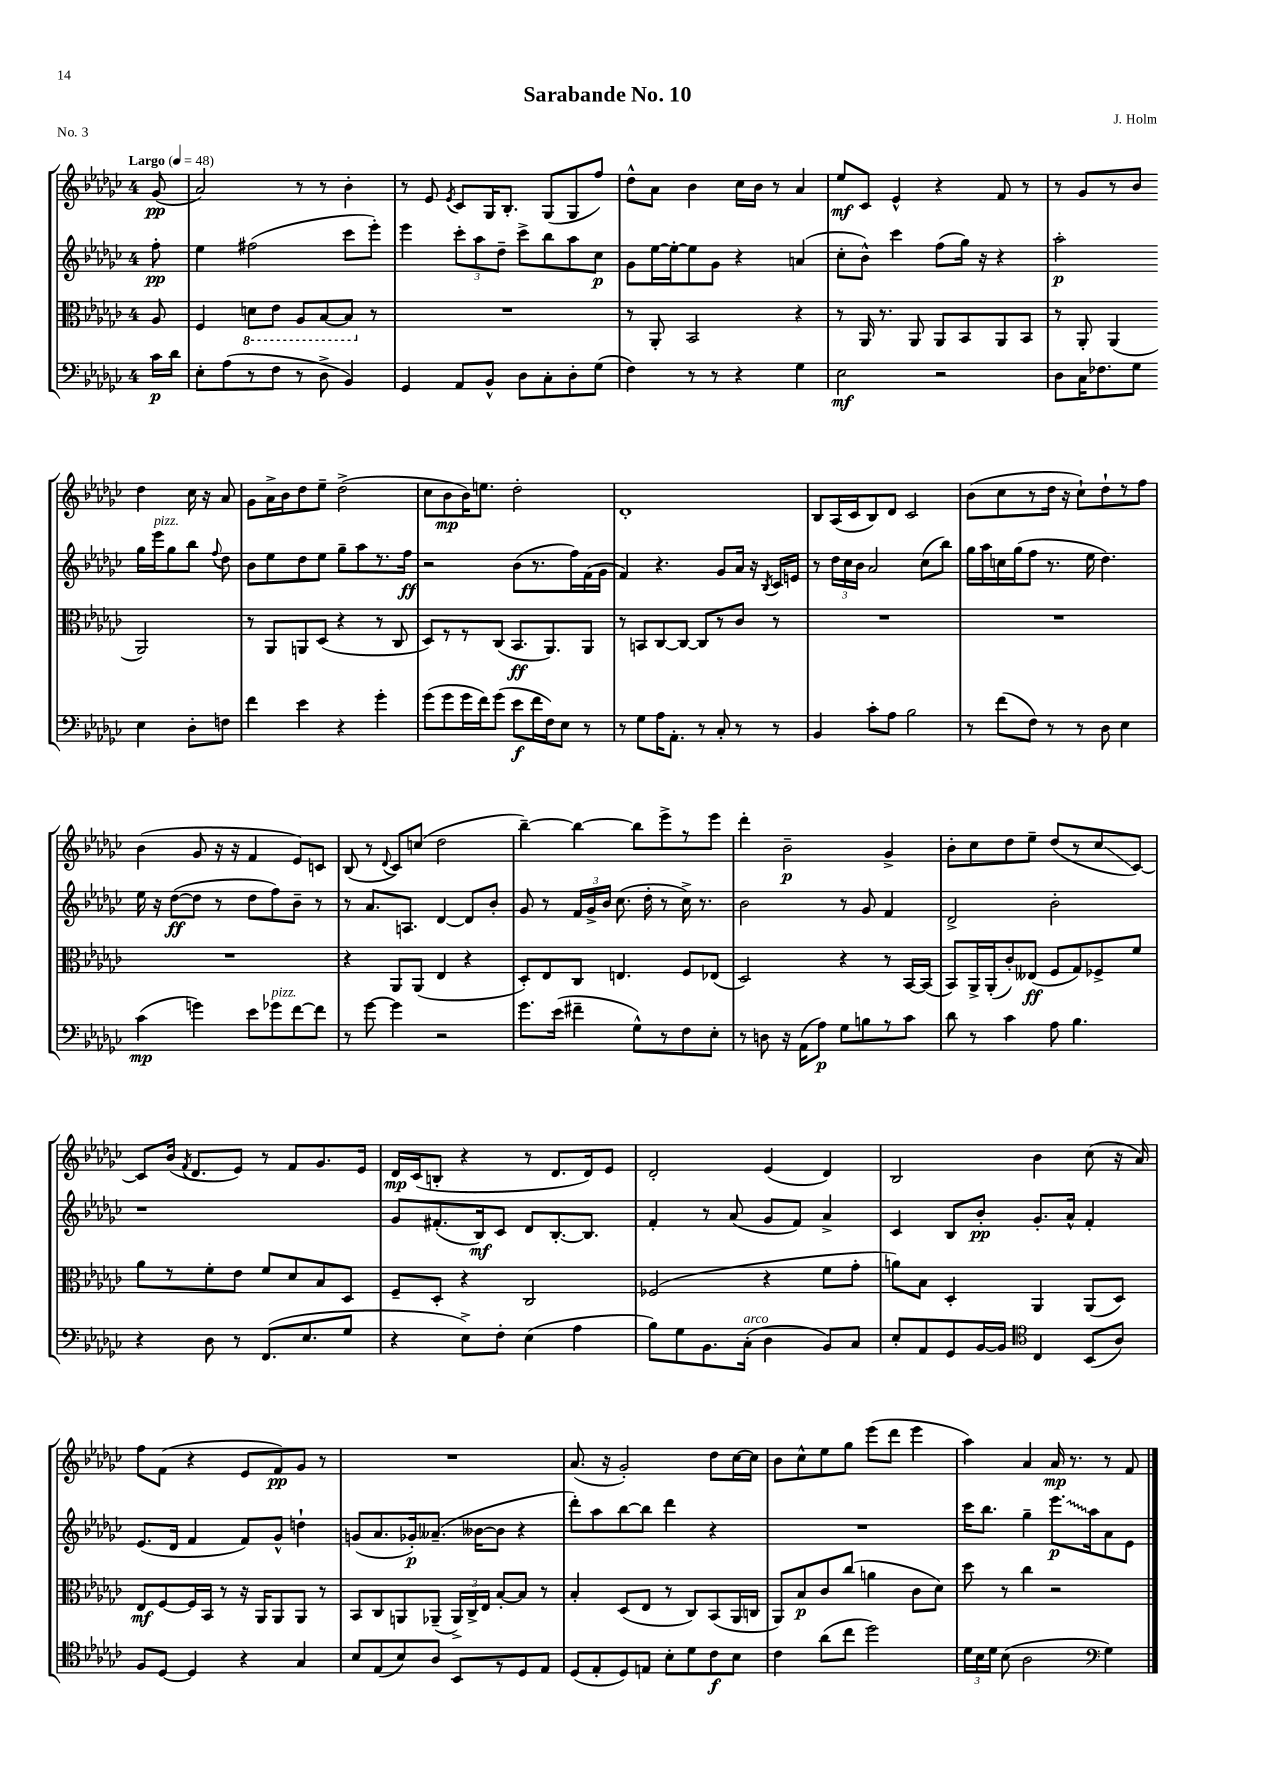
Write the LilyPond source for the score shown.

\header { title = "Sarabande No. 10" composer = "J. Holm" piece = "No. 3" }
<<
\new StaffGroup <<
\new Staff = "s0" {
    \clef treble \key ges \major \once \override Staff.TimeSignature.style = #'single-digit \time 4/4 \partial 8 \tempo "Largo" 4 = 48
    \autoBeamOff ges'8\pp( |
    aes'2) r8 r8 bes'4-. |
    r8 ees'8 \acciaccatura { ees'8 } ces'8[ ges16 bes8.]-. ges8[( ges8 f''8]) |
    des''8[-^ aes'8] bes'4 ces''16[ bes'16] r8 aes'4 |
    ees''8[\mf ces'8] ees'4-^ r4 f'8 r8 |
    r8 ges'8[ r8 bes'8] des''4 ces''16 r16 aes'8 |
    ges'8[ aes'16-> bes'16 des''8 ees''8]-- des''2->( |
    ces''8[ bes'8\mp bes'16) e''8.] des''2-. |
    des'1-. |
    bes8[ aes16( ces'16 bes8) des'8] ces'2 |
    bes'8[( ces''8 r8 des''16] r16 ces''8[-!) des''8-! r8 f''8] |
    bes'4( ges'8 r16 r16 f'4 ees'8[) c'8] |
    bes8( r8 \appoggiatura { des'8 } ces'8[) c''8]( des''2 |
    bes''4~--) bes''4~ bes''8[ ees'''8-> r8 ees'''8] |
    des'''4-. bes'2--\p ges'4-> |
    bes'8[-. ces''8 des''8 ees''8]-- des''8[( r8 ces''8\glissando ces'8]~) |
    ces'8[ bes'16]( \acciaccatura { f'8 } des'8.[ ees'8]) r8 f'8[ ges'8. ees'16] |
    des'16[\mp ces'16( b8]-. r4 r8 des'8.[ des'16) ees'8] |
    des'2-. ees'4( des'4) |
    bes2 bes'4 ces''8( r16 aes'16) |
    f''8[ f'8]( r4 ees'8[ f'8\pp) ges'8] r8 |
    R1 |
    aes'8.( r16 ges'2-.) des''8[ ces''16~ ces''16] |
    bes'8[ ces''8-^ ees''8 ges''8] ees'''8[( des'''8] ees'''4 |
    aes''4) aes'4 aes'16\mp r8. r8 f'8 \bar "|." |
}
\new Staff = "s1" {
    \clef treble \key ges \major \once \override Staff.TimeSignature.style = #'single-digit \time 4/4 \partial 8
    \autoBeamOff f''8-.\pp |
    ees''4 fis''2( ces'''8[ ees'''8]-.) |
    ees'''4 \tuplet 3/2 { ces'''8[-. aes''8 des''8]-- } ces'''8[-> bes''8 aes''8 ces''8]\p |
    ges'8[ ees''16~ ees''16~-. ees''8 ges'8] r4 a'4( |
    ces''8[-. bes'8]-^) ces'''4 f''8[( ges''16]) r16 r4 |
    aes''2-.\p ges''16[ ees'''16^\markup { \italic "pizz." } ges''8 bes''8] \appoggiatura { f''8 } des''8 |
    bes'8[ ees''8 des''8 ees''8] ges''8[-- aes''8 r8. f''16]\ff |
    r2 bes'8[( r8. f''16) f'16( ges'16] |
    f'4) r4. ges'8[ aes'16] r16 \acciaccatura { bes8 } ces'16[ e'16] |
    r8 \tuplet 3/2 { des''16[ ces''16 bes'16] } aes'2 ces''8[( bes''8]) |
    ges''16[ aes''16 c''16 ges''16( f''8] r8. ees''16 des''4.) |
    ees''16 r16 des''8[~\ff( des''8] r8 des''8[ f''8) bes'8]-- r8 |
    r8 aes'8.[ a8.] des'4~ des'8[ bes'8]-. |
    ges'8 r8 \tuplet 3/2 { f'16[ ges'16-> bes'16] } ces''8.( des''16-. r8 ces''16->) r8. |
    bes'2 r8 ges'8 f'4 |
    des'2-> bes'2-. |
    r1 |
    ges'8[ fis'8.-.( bes16\mf) ces'8] des'8[ bes8.~-. bes8.] |
    f'4-. r8 aes'8( ges'8[ f'8]) aes'4-> |
    ces'4 bes8[ bes'8]-.\pp ges'8.[-. aes'16]-^ f'4-. |
    ees'8.[( des'16] f'4 f'8[) ges'8]-^ d''4-! |
    g'8[( aes'8. ges'16-.\p) aeses'8.]--( beses'16[~ beses'8] r4 |
    des'''8[-.) aes''8 bes''8~ bes''8] des'''4 r4 |
    R1 |
    ces'''16[ bes''8.] ges''4-- \once \override Glissando.style = #'zigzag ees'''8.[\glissando\p aes''16 aes'8 ees'8] \bar "|." |
}
\new Staff = "s2" {
    \clef alto \key ges \major \once \override Staff.TimeSignature.style = #'single-digit \time 4/4 \partial 8
    \autoBeamOff aes8 |
    f4 \ottava #-1 d8[ ees8] aes,8[ bes,8~ bes,8] \ottava #0 r8 |
    R1 |
    r8 aes,8-. bes,2 r4 |
    r8 aes,16 r8. aes,8 aes,8[ bes,8 aes,8 bes,8] |
    r8 aes,8-. aes,4( aes,2) |
    r8 aes,8[ a,8 des8]( r4 r8 ces8 |
    des8[) r8 r8 ces8]( bes,8.[\ff aes,8.) aes,8] |
    r8 b,8[ ces8~ ces8]~ ces8[ r8 ces'8] r8 |
    R1 |
    R1 |
    R1 |
    r4 aes,8[ aes,8]( ees4 r4 |
    des8[-.) ees8 ces8] e4. f8[ ees8]( |
    des2) r4 r8 bes,16[~ bes,16]( |
    bes,8[) aes,16-> aes,16-.( ces'8-.) eeses8]\ff( f8[ ges8) fes8-> f'8] |
    aes'8[ r8 f'8-. ees'8] f'8[ des'8 bes8 des8] |
    f8[-- des8]-. r4 ces2 |
    fes2( r4 f'8[ ges'8]-. |
    a'8[) bes8] des4-. aes,4 aes,8[( des8]) |
    ees8[\mf f8~ f16 bes,16] r8 r16 aes,16[ aes,8 aes,8] r8 |
    bes,8[ ces8 a,8 aes,8]--( \tuplet 3/2 { aes,16[->) ces16-> ees16] } bes8[~-. bes8] r8 |
    bes4-. des8[( ees8] r8 ces8[) bes,8( aes,16 c16] |
    aes,8[) bes8\p ces'8 ces''8]( a'4 ces'8[ des'8]) |
    des''8 r8 ces''4 r2 \bar "|." |
}
\new Staff = "s3" {
    \clef bass \key ges \major \once \override Staff.TimeSignature.style = #'single-digit \time 4/4 \partial 8
    \autoBeamOff ces'16[\p des'16] |
    ees8[-. aes8( r8 f8] r8 des8-> bes,4) |
    ges,4 aes,8[ bes,8]-^ des8[ ces8-. des8-. ges8]( |
    f4) r8 r8 r4 ges4 |
    ees2\mf r2 |
    des8[ ces16 fes8. ges8] ees4 des8[-. f8] |
    f'4 ees'4 r4 ges'4-. |
    ges'8[( ges'8 ges'16 f'16) ges'8]( ees'8[\f f'16 f16) ees8] r8 |
    r8 ges8[ aes16 aes,8.]-. r8 ces8-. r8 r8 |
    bes,4 ces'8[-. aes8] bes2 |
    r8 f'8[( f8]) r8 r8 des8 ees4 |
    ces'4\mp( g'4) ees'8[ ges'8^\markup { \italic "pizz." } f'8~ f'8] |
    r8 ges'8~ ges'4 r2 |
    ges'8.[ ees'16]( fis'4-- ges8[-^) r8 f8 ees8]-. |
    r8 d8 r16 aes,16[( aes8]\p) ges8[ b8 r8 ces'8] |
    des'8 r8 ces'4 aes8 bes4. |
    r4 des8 r8 f,8.[( ees8. ges8] |
    r4 ees8[->) f8]-. ees4( aes4 |
    bes8[) ges8 bes,8. ces16]-.^\markup { \italic "arco" }( des4 bes,8[) ces8] |
    ees8[-. aes,8 ges,8 bes,16~ bes,16] \clef tenor ces4 bes,8[( aes8]) |
    f8[ des8]~ des4 r4 ges4 |
    bes8[ ees8( bes8) aes8] bes,8[ r8 des8 ees8] |
    des8[( ees8-. des8) e8] bes8[-. des'8 ces'8\f bes8] |
    ces'4 aes'8[( ces''8] des''2) |
    \tuplet 3/2 { des'16[ bes16 des'16] } bes8( aes2 \clef bass ges4) \bar "|." |
}
>>
>>
\layout { \context { \Score \remove "Bar_number_engraver" } }
